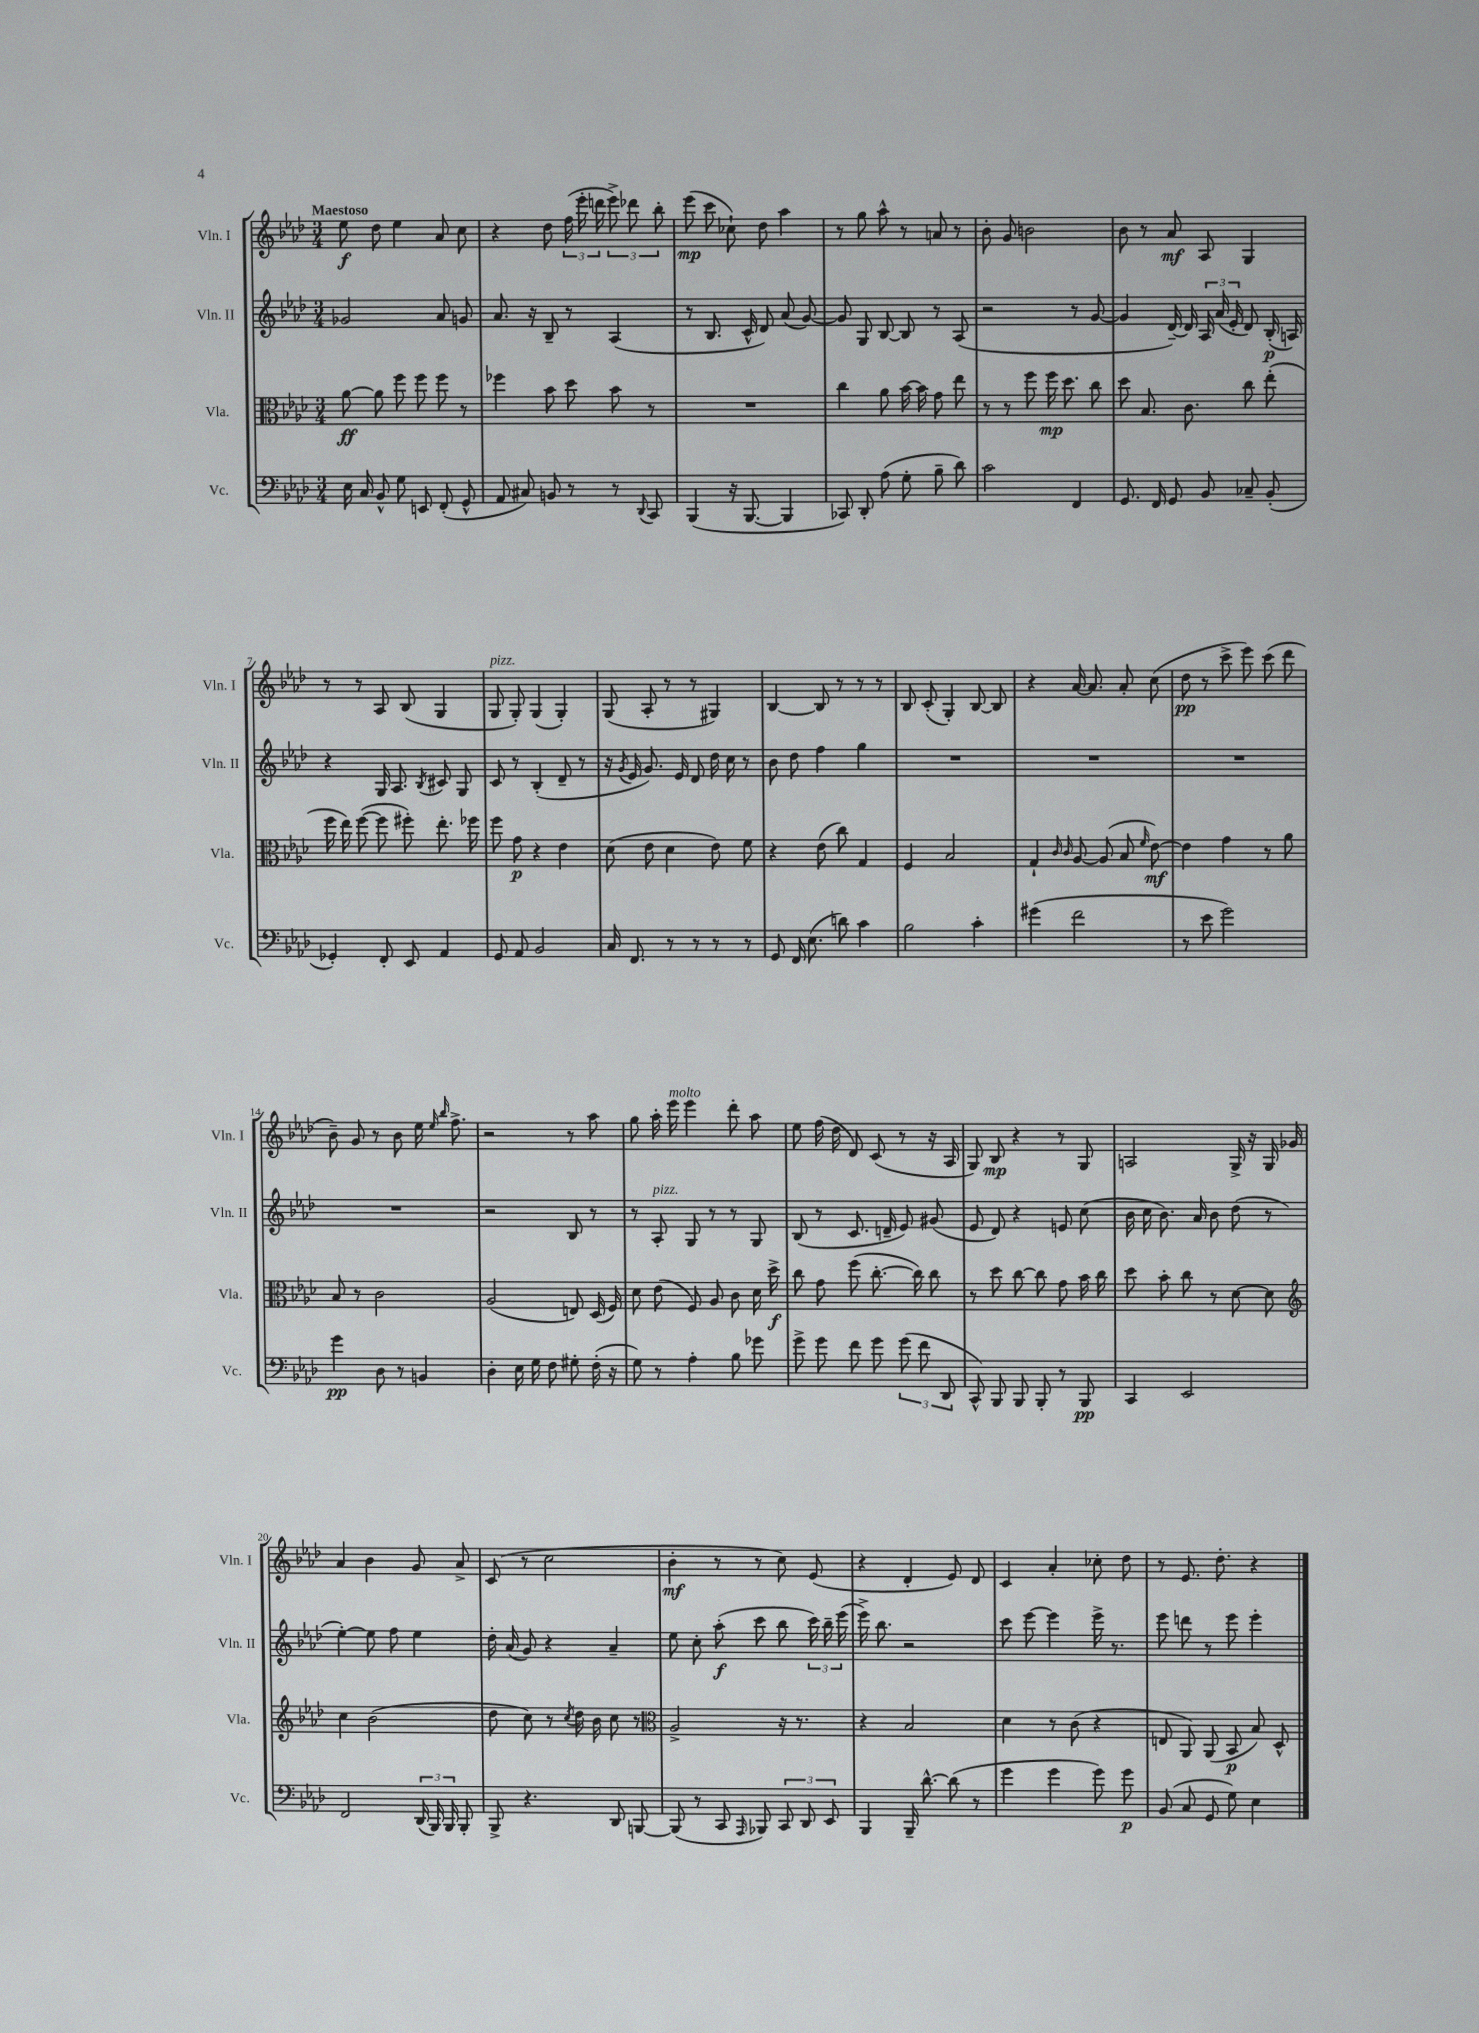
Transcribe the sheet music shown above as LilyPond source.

<<
\new StaffGroup <<
\new Staff = "s0" \with { instrumentName = "Vln. I" shortInstrumentName = "Vln. I" } {
    \clef treble \key aes \major \numericTimeSignature \time 3/4 \tempo "Maestoso"
    \autoBeamOff ees''8\f des''8 ees''4 aes'8 c''8 |
    r4 des''8 \tuplet 3/2 { f''16( ees'''16-. d'''16 } \tuplet 3/2 { ees'''8->) des'''8 bes''8-. } |
    ees'''8\mp( c'''8 ces''8-!) des''8 aes''4 |
    r8 g''8 aes''8-^ r8 a'8 r8 |
    bes'8-. g'8 b'2 |
    bes'8 r8 aes'8\mf aes8 g4 |
    r8 r8 aes8 bes8( g4 |
    g8^\markup { \italic "pizz." } g8-.) g4( g4-.) |
    g8( aes8-. r8 r8 gis4) |
    bes4~ bes8 r8 r8 r8 |
    bes8 c'8-.( g4-.) bes8~ bes8 |
    r4 aes'16~ aes'8. aes'8-. c''8( |
    des''8\pp r8 c'''8-> ees'''8) c'''8( des'''8 |
    bes'8--) g'8 r8 bes'8 ees''16 \grace { ees''16 bes''16 } f''8.-> |
    r2 r8 aes''8 |
    g''8 aes''16-. ees'''16^\markup { \italic "molto" } ees'''4 des'''8-. aes''8 |
    ees''8 f''16( des''16 des'8) c'8( r8 r16 aes16 |
    g8) bes8\mp r4 r8 g8 |
    a2 g16-> r16 g16 ges'16 |
    aes'4 bes'4 g'8 aes'8-> |
    c'8( r8 c''2 |
    bes'4-.\mf r8 r8 c''8) ees'8( |
    r4 des'4-. ees'8) des'8 |
    c'4 aes'4-. ces''8-. des''8 |
    r8 ees'8. des''8.-. r4 \bar "|." |
}
\new Staff = "s1" \with { instrumentName = "Vln. II" shortInstrumentName = "Vln. II" } {
    \clef treble \key aes \major \numericTimeSignature \time 3/4
    \autoBeamOff ges'2 aes'8 g'8 |
    aes'8. r16 bes8-- r8 aes4( |
    r8 bes8. c'16-^ des'8) aes'8( g'8~) |
    g'8 g8 bes8~ bes8 r8 aes8( |
    r2 r8 g'8~ |
    g'4 des'16~--) des'16 \tuplet 3/2 { aes16 aes'16( ees'16-. } des'8) bes16-.\p( a16) |
    r4 g16 aes8. \acciaccatura { bes8 } cis'8 g8 |
    c'8 r8 bes4-.( des'8-- r8 |
    r16 \acciaccatura { g'8 } ees'16 g'8.) ees'16 des'8 des''16 c''16 r8 |
    bes'8 des''8 f''4 g''4 |
    R2. |
    R2. |
    R2. |
    R2. |
    r2 bes8 r8 |
    r8 aes8-.^\markup { \italic "pizz." } g8 r8 r8 g8 |
    bes8( r8 c'8. d'16-- ees'8) gis'8( |
    ees'8 des'8) r4 e'8 c''8( |
    bes'16 c''16 bes'8.) aes'16 bes'8 des''8( r8 |
    ees''4~-.) ees''8 f''8 ees''4 |
    des''16-. aes'16( g'8) r4 aes'4-- |
    ees''8 c''8-. aes''8-.\f( c'''8 bes''8 \tuplet 3/2 { c'''16) bes''16-- ees'''16( } |
    ees'''16->) bes''8. r2 |
    c'''8 ees'''8~ ees'''4 ees'''16-> r8. |
    ees'''8 d'''8 r8 ees'''8 ees'''4-. \bar "|." |
}
\new Staff = "s2" \with { instrumentName = "Vla." shortInstrumentName = "Vla." } {
    \clef alto \key aes \major \numericTimeSignature \time 3/4
    \autoBeamOff aes'8~\ff aes'8 f''8 f''8 f''8 r8 |
    fes''4 bes'8 des''8 bes'8 r8 |
    R2. |
    c''4 aes'8 bes'16~ bes'16 g'8 ees''8 |
    r8 r8 f''8 f''16\mp des''8. c''8 |
    des''8 bes8. c'8. c''8 ees''8-.( |
    f''16 ees''16) f''8~( f''8 fis''8-.) ees''8.-. fes''16 |
    f''8 g'8\p r4 ees'4 |
    des'8( ees'8 des'4 ees'8) f'8 |
    r4 ees'8( c''8) g4 |
    f4 bes2 |
    g4-! \grace { c'16 c'16 } aes8~ aes8( bes8 \grace { f'16 } ees'8~\mf) |
    ees'4 g'4 r8 aes'8 |
    bes8 r8 c'2 |
    aes2( e8) des16( f16) |
    des'8 ees'8( f8) aes8 c'8 des'16 des''16->\f |
    c''8 g'8 f''8( c''8.~-. c''16) c''8 |
    r8 des''8 c''8~ c''8 g'8 bes'16 c''16 |
    des''8 bes'8-. c''8 r8 des'8~ des'8 |
    \clef treble c''4 bes'2( |
    des''8 c''8) r8 \acciaccatura { c''8 } des''16 bes'16 c''8 r8 |
    \clef alto aes2-> r16 r8. |
    r4 bes2 |
    des'4 r8 c'8( r4 |
    e8 aes,8) aes,8( bes,8\p bes8) des8-^ \bar "|." |
}
\new Staff = "s3" \with { instrumentName = "Vc." shortInstrumentName = "Vc." } {
    \clef bass \key aes \major \numericTimeSignature \time 3/4
    \autoBeamOff ees16 c16 bes,8-^ g8 e,8 f,8-.( g,8-^ |
    aes,8 cis8) b,8 r8 r8 \appoggiatura { des,8 } c,8 |
    bes,,4( r16 bes,,8.~ bes,,4 |
    ces,8) des,8-. aes8( g8-. bes8-- des'8) |
    c'2 f,4 |
    g,8. f,16 g,8 bes,8 ces8-- bes,8-.( |
    ges,4-.) f,8-. ees,8 aes,4 |
    g,8 aes,8 bes,2 |
    c16 f,8. r8 r8 r8 r8 |
    g,8 f,16 ees8.( d'8) c'4 |
    bes2 c'4-. |
    gis'4( f'2 |
    r8 ees'8 g'2) |
    g'4\pp des8 r8 b,4 |
    des4-. ees16 g16 f8 gis8-. f16-.( r16 |
    g8) r8 aes4-. bes8 ges'8 |
    g'8-> g'8 f'8 g'8 \tuplet 3/2 { g'8( f'8 des,8 } |
    c,8-^) bes,,8 bes,,8 bes,,8-. r8 bes,,8\pp |
    c,4 ees,2 |
    f,2 \tuplet 3/2 { des,16( bes,,16) bes,,16 } bes,,8-. |
    bes,,8-> r4. des,8 b,,8~ |
    b,,8( r8 c,8 \grace { aes,,16 } bes,,8) \tuplet 3/2 { c,8 des,8 ees,8 } |
    bes,,4 bes,,16-- des'8.~-^ des'8( r8 |
    g'4 g'4 g'8) g'8\p |
    bes,8( c8 g,8 g8) ees4 \bar "|." |
}
>>
>>
